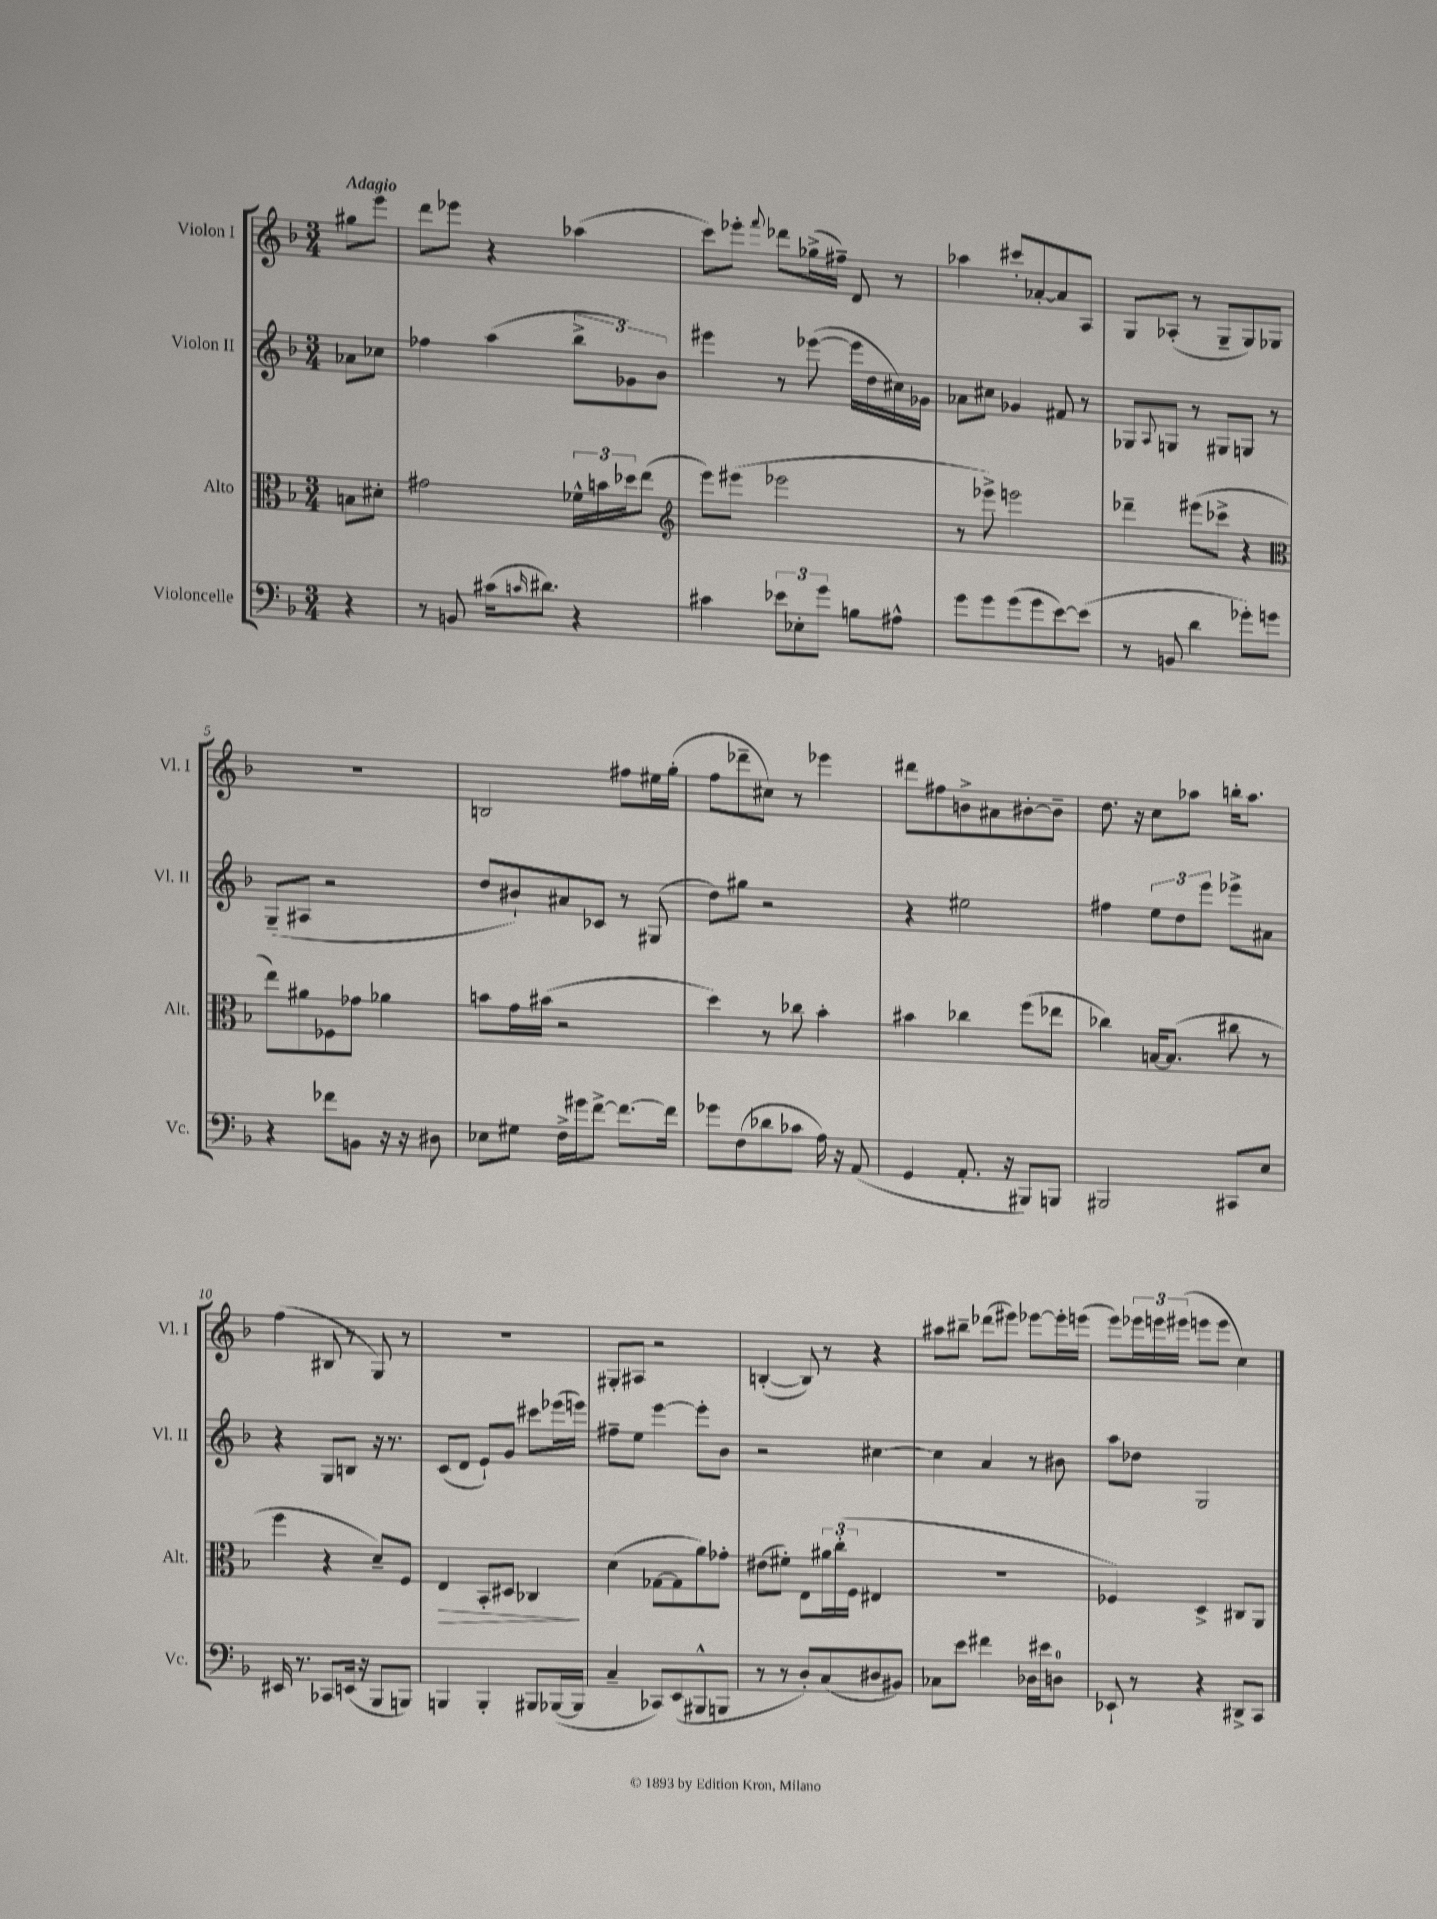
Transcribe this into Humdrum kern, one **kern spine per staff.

**kern	**kern	**kern	**kern
*staff4	*staff3	*staff2	*staff1
*clefF4	*clefC3	*clefG2	*clefG2
*k[b-]	*k[b-]	*k[b-]	*k[b-]
*M3/4	*M3/4	*M3/4	*M3/4
4r	8B	8a-	8gg#
.	8d#'	8cc-	8eee
=	=	=	=
8r	2g#	4ff-	8ddd
8BB	.	.	8eee-
(16c#	.	(4aa	4r
16qqc	.	.	.
8.d#)	.	.	.
4r	24f-^^	12bb-^	(4aa-
.	24b	.	.
.	24dd-	12g-)	.
.	(8ee	.	.
.	.	12b-	.
=	=	=	=
*	*clefG2	*	*
4c#	8eee)	4eee#	8ccc)
.	(8eee#	.	8eee-'
.	.	.	8qqfff
12e-	2eee-	8r	8ddd-
12E-'	.	.	.
.	.	([8eee-	(16gg-^
12g	.	.	.
.	.	.	16ff#~)
8B	.	16eee-]	8d
.	.	16dd	.
8A#^^	.	16cc#)	8r
.	.	16g-	.
=	=	=	=
8g	8r	8a-	4aa-
8g	8eee-^)	8cc#	.
(8g	2eee	4g-	8ccc#'
8g	.	.	[8a-'
[8e)	.	8f#	8a-]
(8e]	.	8r	8A
=	=	=	=
8r	4ddd-~	8G-	8G
.	.	8qqA	.
8BB	.	8G	(8A-'
4d	(8eee#	8r	8r
.	8ccc-^	8G#	8G~
8g-')	4r	8G	8G)
8g	.	8r	8G-
=	=	=	=
*	*clefC3	*	*
4r	8ee)	(8G~	2.r
.	8a#	8A#	.
8f-	8F-	2r	.
8BB	8g-	.	.
16r	4a-	.	.
16r	.	.	.
8D#	.	.	.
=	=	=	=
8E-	8b	8dd	2B
8G#	16g	8b#`)	.
.	(16b#	.	.
16F^	2r	8a#	.
16g#	.	.	.
[8f^	.	8c-	.
8.f_	.	8r	8ff#
.	.	(8G#	16ee#
16f]	.	.	(16gg'
=	=	=	=
8g-	4dd)	8dd)	8ff
(8F	.	8gg#	8ddd-~
8d-	8r	2r	8cc#)
8c-	8cc-	.	8r
16A)	4b-'	.	4eee-
16r	.	.	.
(8AA	.	.	.
=	=	=	=
4GG	4b#	4r	8ddd#
.	.	.	8ff#
8.AA'	4cc-	2ee#	8b^
.	.	.	8a#
16r	.	.	.
8BBB#)	(8ff	.	[8b#'
8BBB	8ee-	.	8b#~]
=	=	=	=
2BBB#	4cc-)	4ff#	8.dd
.	.	.	16r
.	[16B	12ee	8cc
.	(8.B]	.	.
.	.	12dd	.
.	.	.	8aa-
.	.	12eee	.
8CC#	8cc#	8eee-^	16bb'
.	.	.	8.aa-
8E	8r	8a#	.
=	=	=	=
16EE#	4ff	4r	(4ff
8.r	.	.	.
8CC-	4r	8G	8B#
(16EE	.	8B	8r
16r	.	.	.
8BBB-	8d~)	16r	8G)
.	.	8.r	.
8BBB)	8F	.	8r
=	=	=	=
4BBB	4E	(8c	2.r
.	.	8d	.
4BBB'	8BB-'	8e`)	.
.	8D#	8g	.
8BBB#	4C-	8ccc#	.
([16BBB-	.	(16eee-	.
16BBB-]	.	16eee)	.
=	=	=	=
4C~	(4d	8ff#~	8G#'
.	.	8ee	8A#
8CC-)	[8G-	[4eee	2r
(8EE	8G-]	.	.
8BBB#^^	8a)	8eee']	.
8BBB	8g-'	8b-	.
=	=	=	=
8r	(8e#	2r	([4B'
8r	8f#')	.	.
8D')	8E	.	8B])
(8C	24a#	.	8r
.	(24cc'	.	.
.	24F	.	.
8D#	4E#	[4cc#	4r
8BB#)	.	.	.
=	=	=	=
8C-	2.r	4cc#]	8aa#
8e	.	.	8bb#~
4f#	.	4a	(8ddd-
.	.	.	8eee#)
16D-	.	8r	[8eee-
16e#	.	.	.
8D	.	8b#	16eee-']
.	.	.	(16eee
=	=	=	=
8EE-`	4F-)	8aa	8eee)
8r	.	8dd-	24eee-
.	.	.	24eee
.	.	.	(24eee#
4r	4D^	2G	8eee
.	.	.	8eee
8DD#^	8C#	.	4cc)
8CC	8AA	.	.
==	==	==	==
*-	*-	*-	*-
